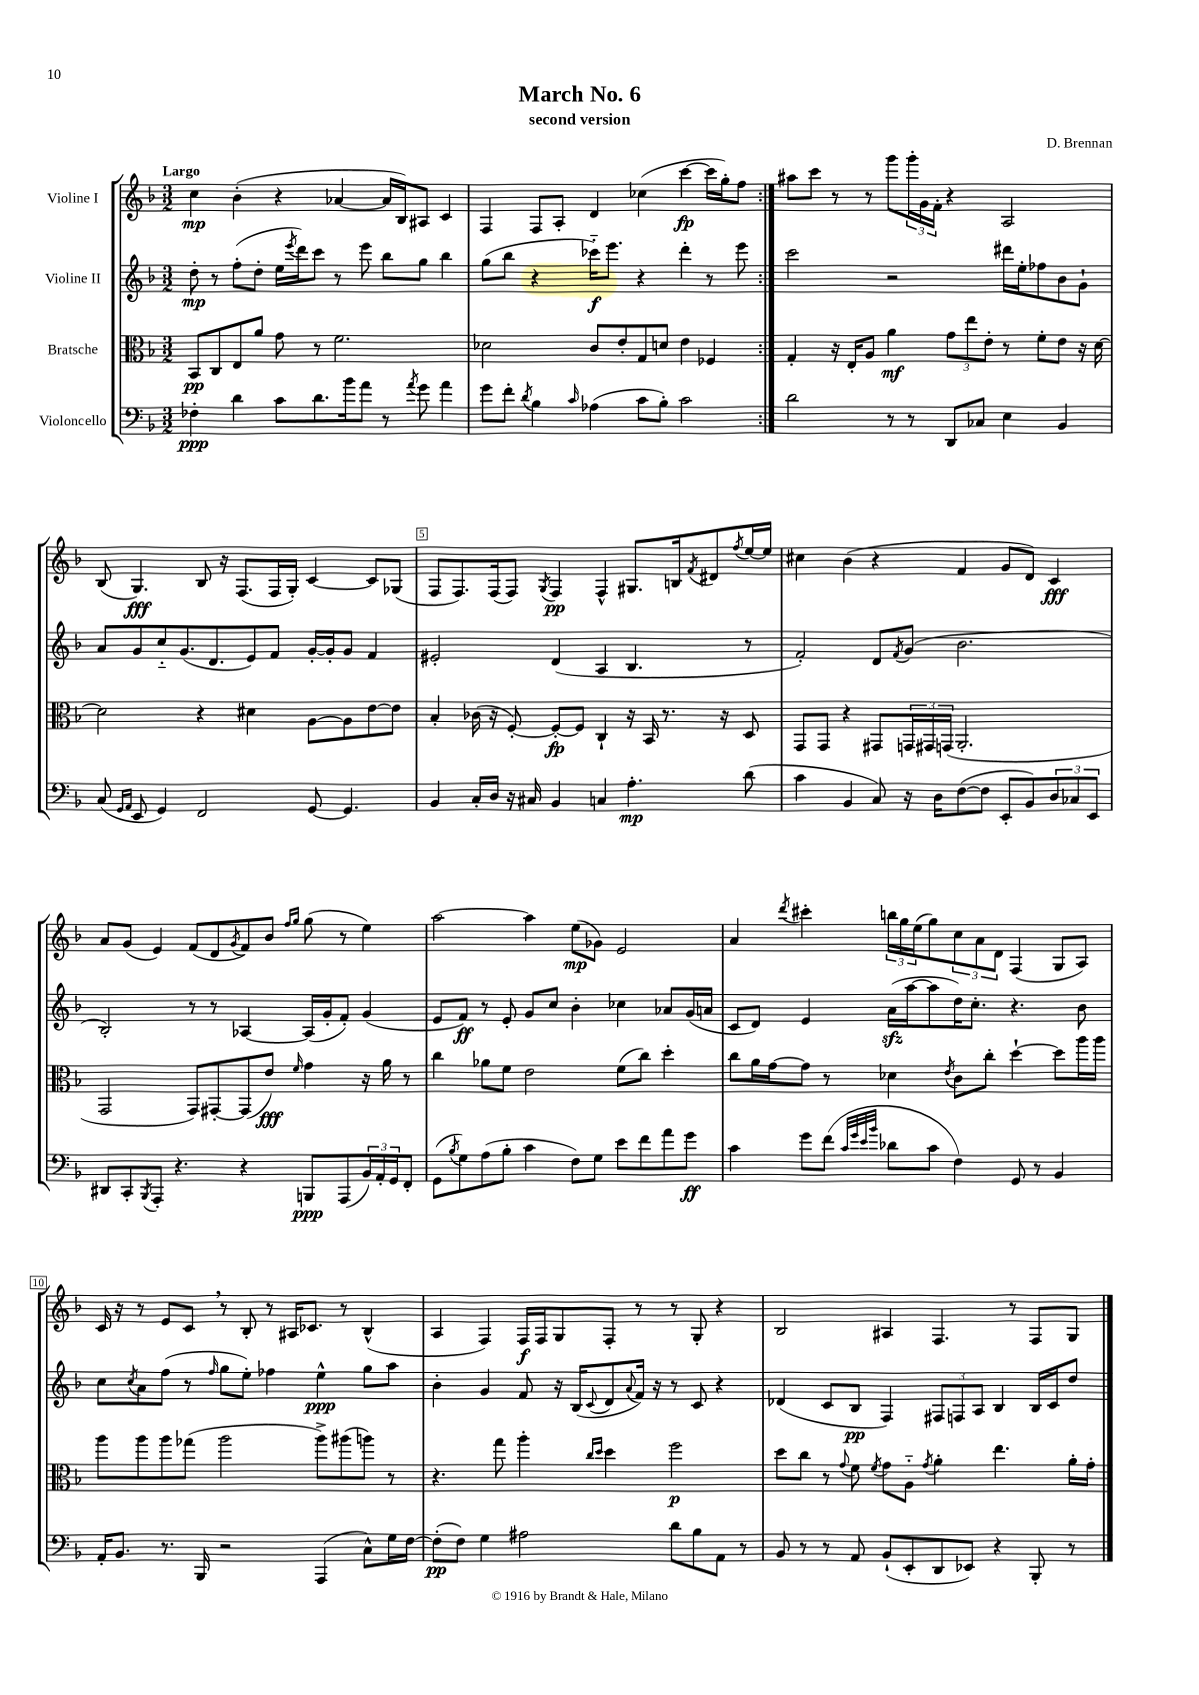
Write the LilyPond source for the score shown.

\header { title = "March No. 6" composer = "D. Brennan" subtitle = "second version" }
<<
\new StaffGroup <<
\new Staff = "s0" \with { instrumentName = "Violine I" } {
    \clef treble \key f \major \numericTimeSignature \time 3/2 \tempo "Largo"
    \repeat volta 2 { c''4\mp bes'4-.( r4 aes'4~ aes'16 bes16) ais8 c'4 |
    f4 f8 a8-. d'4 ces''4( c'''4~\fp c'''16 g''16-.) f''8 | }
    ais''8 c'''8 r8 r8 g'''8 \tuplet 3/2 { g'''16-. g'16 f'16-. } r4 a2 |
    bes8( g4.\fff) bes8 r16 f8.( f16 g16-.) c'4~ c'8 ges8( |
    f8 f8.) f16( f8) \acciaccatura { g8 } f4\pp f4-^ gis8. b16 \acciaccatura { f'8 } dis'8 \acciaccatura { f''8 } e''16~ e''16 |
    cis''4 bes'4( r4 f'4 g'8 d'8) c'4\fff |
    a'8 g'8( e'4) f'8( d'8 \acciaccatura { g'8 } f'8) bes'8 \grace { f''16 g''16 } g''8( r8 e''4) |
    a''2~ a''4 e''8\mp( ges'8) e'2 |
    a'4 \acciaccatura { d'''8 } cis'''4-. \tuplet 3/2 { b''16 g''16 e''16( } g''8) \tuplet 3/2 { c''8 a'8 d'8 } f4( g8 a8) |
    c'16 r16 r8 e'8 c'8 \breathe r8 bes8-. r8 ais16 ces'8. r8 bes4-^( |
    a4 f4) f16\f f16 g8 f8-. r8 r8 g8-. r4 |
    bes2 ais4 f4. r8 f8 g8 \bar "|." |
}
\new Staff = "s1" \with { instrumentName = "Violine II" } {
    \clef treble \key f \major \numericTimeSignature \time 3/2
    \repeat volta 2 { d''8-.\mp r8 f''8-.( d''8-. e''16 \acciaccatura { e'''8 } d'''16) c'''8 r8 e'''8 bes''8 g''8 bes''4 |
    g''8( bes''8 r4 ces'''16-_\f) e'''8. r4 d'''4-. r8 e'''8 | }
    c'''2 r2 dis'''16 e''16-. fes''8 bes'8 g'8-! |
    a'8 g'8 c''8-_ g'8.( d'8. e'8) f'8 g'16~-. g'16-. g'8 f'4 |
    eis'2-. d'4( a4 bes4. r8 |
    f'2-.) d'8 \acciaccatura { f'8 } g'8( bes'2. |
    bes2-.) r8 r8 aes4~ aes16( g'16-. f'8-.) g'4( |
    e'8 f'8\ff) r8 e'8-. g'8 c''8 bes'4-. ces''4 aes'8 g'16( a'16 |
    c'8 d'8) e'4 a'16\sfz( a''16~ a''8 d''16) c''8.-. r4. bes'8 |
    c''8 \acciaccatura { c''8 } a'8 f''8( r8 \grace { f''16 } g''8 e''8-.) fes''4 e''4-^\ppp g''8 a''8 |
    bes'4-. g'4 f'8 r16 bes16( \appoggiatura { c'8 } d'8 \appoggiatura { a'8 } f'16) r16 r8 c'8 r4 |
    des'4( c'8 bes8\pp f4) \tuplet 3/2 { fis8 f8 a8 } bes4 bes16 c'16 d''8 \bar "|." |
}
\new Staff = "s2" \with { instrumentName = "Bratsche" } {
    \clef alto \key f \major \numericTimeSignature \time 3/2
    \repeat volta 2 { bes,8\pp c8 e8 a'8 g'8 r8 f'2. |
    des'2 c'8 e'8-. g8 d'8 e'4 fes4 | }
    g4-. r16 e16-. a8 a'4\mf \tuplet 3/2 { g'8 e''8 e'8-. } r8 f'8-. e'8 r16 d'16~ |
    d'2 r4 dis'4 a8~ a8 e'8~ e'8 |
    bes4-. ces'16( r16 f8~-.) f8~-.\fp f8 c4-! r16 bes,16 r8. r16 d8 |
    g,8 g,8 r4 gis,8 \tuplet 3/2 { g,16 gis,16 g,16( } a,2.-. |
    g,2 g,8) gis,8~-. gis,8( e'8\fff) \grace { f'16 } g'4 r16 a'16 r8 |
    c''4 aes'8 f'8 e'2 f'8( c''8) d''4-. |
    c''8 a'16 g'16~ g'8 r8 des'4 \acciaccatura { e'8 } c'8 c''8-. d''4~-! d''8 a''16 a''16 |
    a''8 a''8 a''8 ges''8( a''2 a''8->) ais''8( a''8) r8 |
    r4. g''8 a''4-. \grace { c''16 d''16 } d''4 f''2\p |
    d''8 c''8 r8 \appoggiatura { g'8 } f'8 \acciaccatura { f'8 } g'8 a8-_ \acciaccatura { g'8 } a'4-. e''4. a'16-. g'16-. \bar "|." |
}
\new Staff = "s3" \with { instrumentName = "Violoncello" } {
    \clef bass \key f \major \numericTimeSignature \time 3/2
    \repeat volta 2 { fes4-.\ppp d'4 c'8 d'8. bes'16 a'8 r8 \acciaccatura { a'8 } g'8 a'4 |
    g'8 f'8-. \acciaccatura { d'8 } bes4 \grace { c'16 } aes4( c'8 bes8-.) c'2 | }
    d'2 r8 r8 d,8 ces8 e4 bes,4 |
    c8( \grace { g,16 a,16 } e,8 g,4) f,2 g,8~ g,4. |
    bes,4 c16-. d16 r16 cis16 bes,4 c4 a4.-.\mp d'8( |
    c'4 bes,4 c8) r16 d16 f8~( f8 e,8-. bes,8) \tuplet 3/2 { d8 ces8 e,8 } |
    dis,8 c,8-. \acciaccatura { bes,,8 } a,,8-. r4. r4 b,,8\ppp a,,8( \tuplet 3/2 { bes,16) a,16-. g,16 } f,8-. |
    g,8( \acciaccatura { bes8 } g8) a8( bes8-. c'4 f8) g8 e'8 f'8 a'8 g'8\ff |
    c'4 g'8 f'8( \grace { c'32 g'32 e'32 bes'32 } des'8 c'8 f4) g,8 r8 bes,4 |
    a,16-. bes,8. r8. bes,,16 r2 a,,4( c8-^) g16 f16~ |
    f8-.\pp( f8) g4 ais2 d'8 bes8 a,8 r8 |
    bes,8 r8 r8 a,8 bes,8-!( e,8-. d,8 ees,8) r4 bes,,8-. r8 \bar "|." |
}
>>
>>
\layout { \context { \Score \override BarNumber.break-visibility = ##(#f #t #t) barNumberVisibility = #(every-nth-bar-number-visible 5) \override BarNumber.stencil = #(make-stencil-boxer 0.1 0.3 ly:text-interface::print) } }
